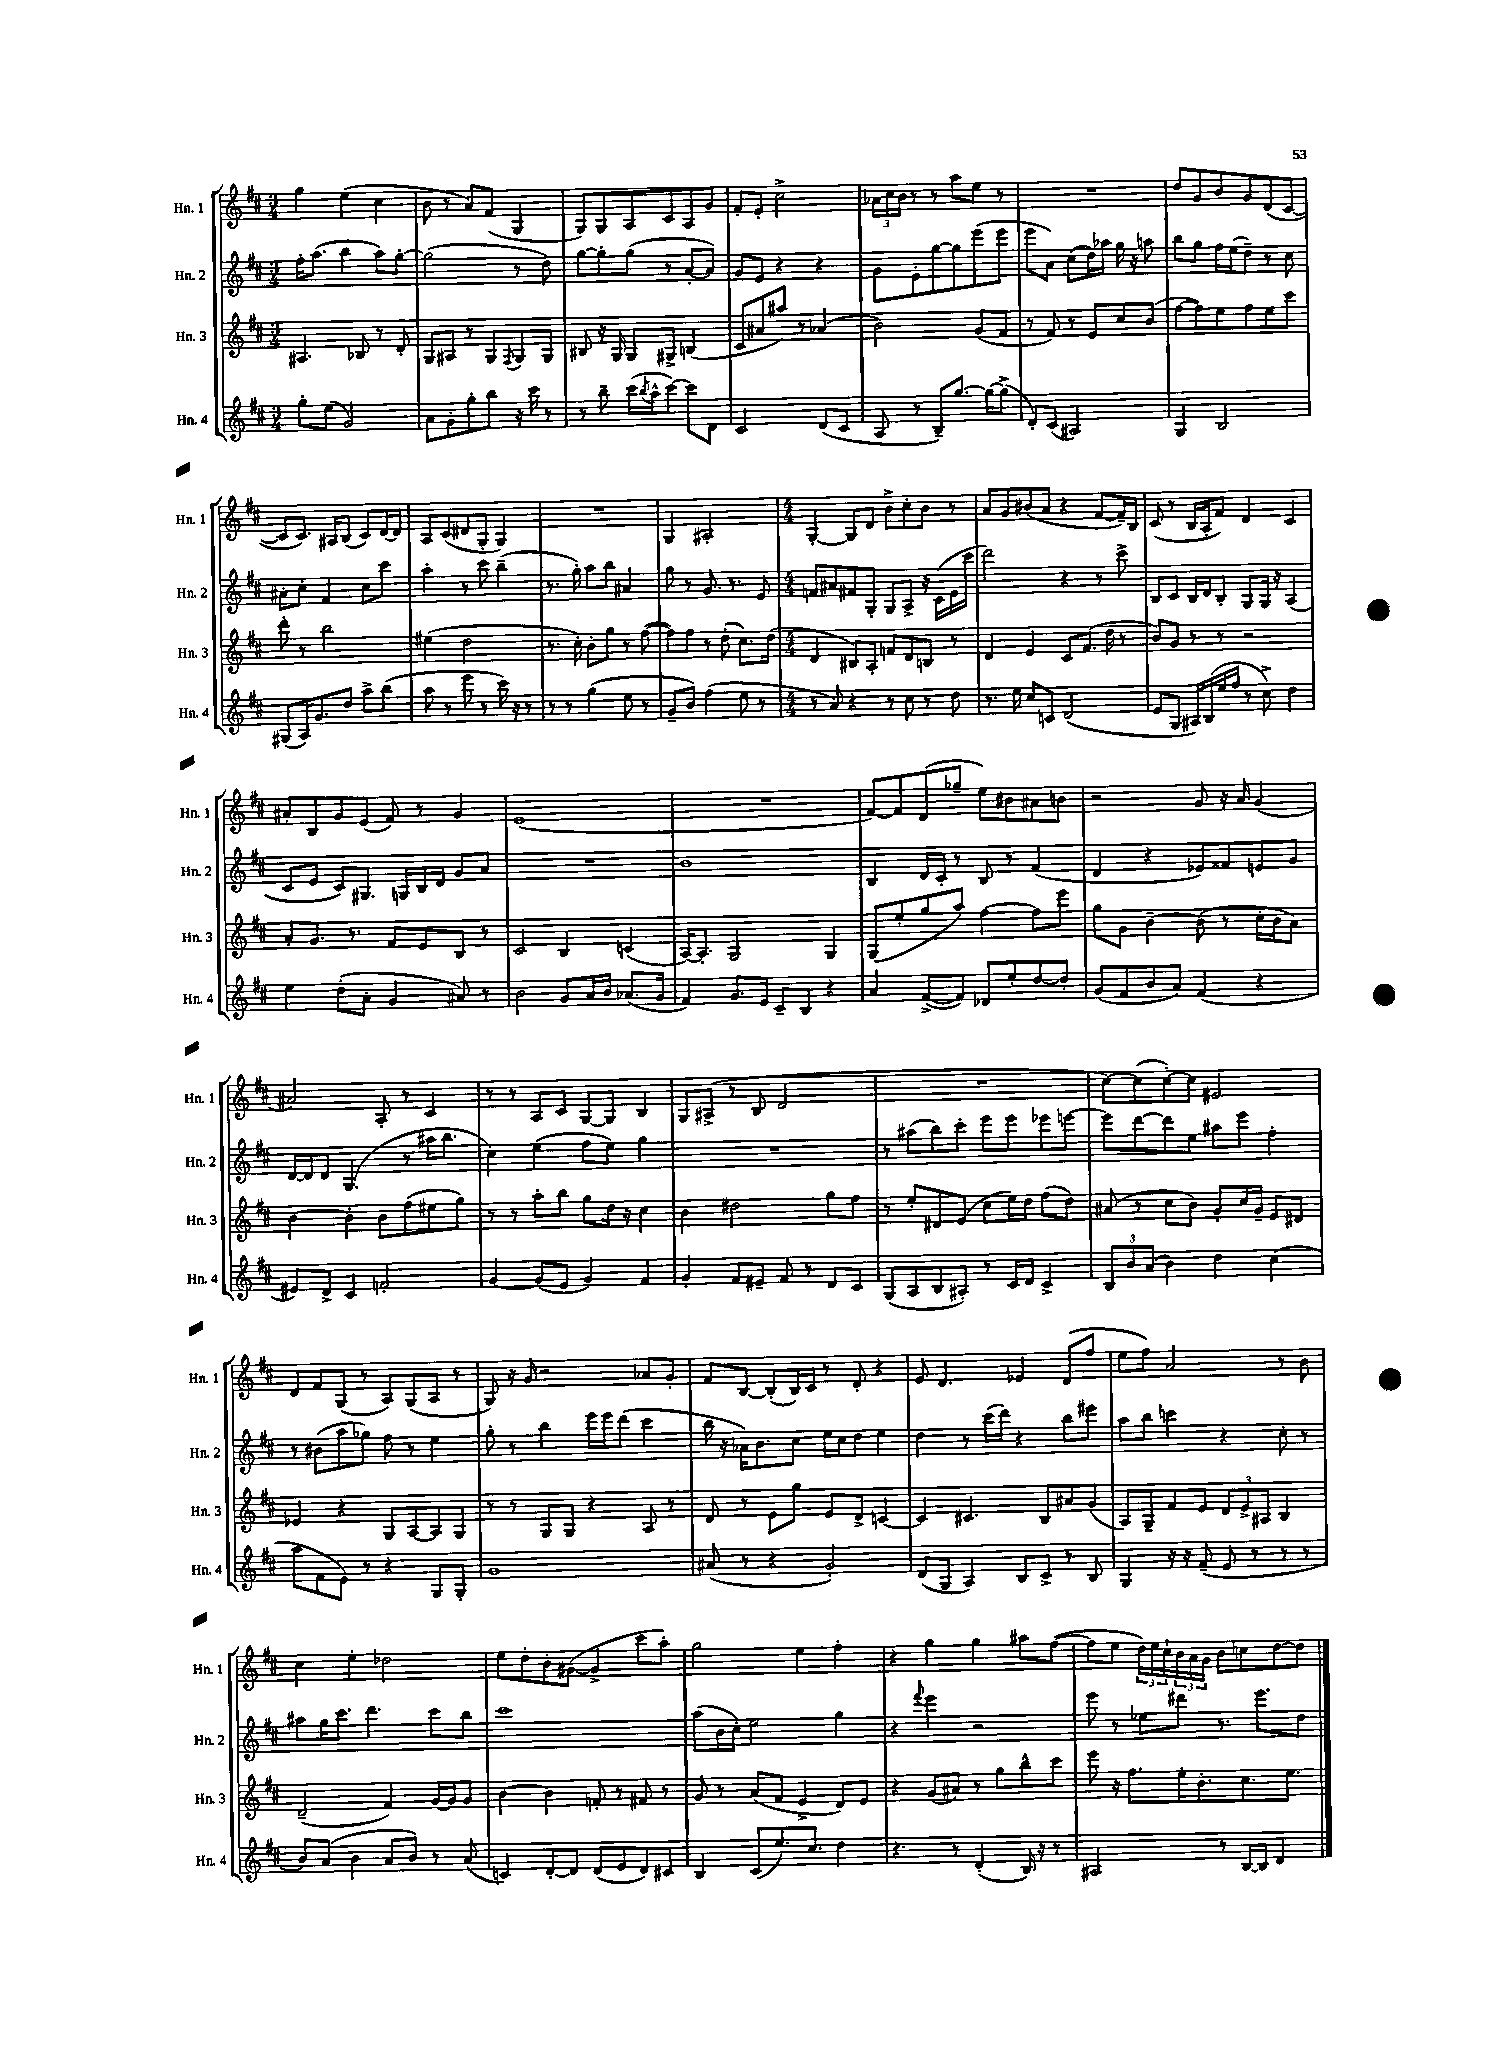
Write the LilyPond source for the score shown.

<<
\new StaffGroup <<
\new Staff = "s0" \with { instrumentName = "Hn. 1" shortInstrumentName = "Hn. 1" } {
    \clef treble \key d \major \numericTimeSignature \time 3/4
    g''4 e''4( cis''4 |
    b'8 r8 a'8) fis'8( g4 |
    g8) g8 a8 cis'8 a8 g'8 |
    fis'8-. e'8-. cis''2-> |
    \tuplet 3/2 { aes'16 cis''16 b'16 } r8 r8 a''8 e''8 r8 |
    R2. |
    d''8 g'8 b'8 g'8 d'8( cis'8~ |
    cis'8 cis'8.) ais16 b8( cis'8) d'16~ d'16 |
    a8 cis'8( dis'8 g8-. g4) |
    R2. |
    g4 ais2-. |
    \numericTimeSignature \time 4/4 g4~-. g8 d'8 b'8-> cis''8-. b'8 r8 |
    a'8 g'8 bis'8( a'8 r4 fis'8~ fis'16--) b16 |
    cis'8( r8 b16 a16-. fis'8) d'4 cis'4 |
    ais'8-. b8 g'8 e'8( fis'8) r8 g'4 |
    e'1( |
    R1 |
    fis'8~) fis'8 d'8( ges''8-- e''8) bis'8 ais'8 b'8 |
    r2 g'8 r16 a'16 g'4( |
    ais'2) a8-. r8 cis'4 |
    r8 r8 a8 cis'8 g8~ g8 b4 |
    g8 ais8->( r8 b8 d'2 |
    R1 |
    cis''8~) cis''8( cis''8~-.) cis''8 eis'2 |
    d'8 fis'8 g8( r8 a8) g8( a8 r8 |
    g8) r16 g'16 r2 aes'8 g'8-. |
    fis'8 b8~ b8-.( b16) cis'16 r8 d'8-. r4 |
    e'8 d'4. ees'4 d'8( fis''8 |
    e''8 fis''8) a'2 r8 b'8 |
    cis''4 e''4-. des''2 |
    e''8 d''8-. b'8-. gis'8~( gis'4-> cis'''8 a''8-.) |
    g''2 e''4 fis''4-. |
    r4 g''4 g''4 ais''8 fis''8~( |
    fis''8 e''8 \tuplet 3/2 { d''16) e''16 cis''16-! } \tuplet 3/2 { b'16 a'16 g'16 } b'8 c''8 d''8~ d''8 \bar "|." |
}
\new Staff = "s1" \with { instrumentName = "Hn. 2" shortInstrumentName = "Hn. 2" } {
    \clef treble \key d \major \numericTimeSignature \time 3/4
    fis''16-. a''8.( b''4 a''8) g''8~-. |
    g''2( r8 d''8) |
    g''8~ g''8-. g''8( r8 a'8~-. a'8) |
    g'8 e'8 r4 r4 |
    g'8 e'8-. g''8~ g''8 e'''8( e'''8 |
    e'''8 a'8) cis''8( d''16) aes''16 g''16 r16 a''8 |
    b''8 g''8 fis''16 e''16( d''8--) r8 cis''8 |
    ais'8-. cis''8-. fis'4 cis''8 cis'''8 |
    a''4-. r8 cis'''8 b''4--( |
    r8. g''16-.) a''8 b''8 ais'4 |
    g''8 r8 g'8. r8. e'8 |
    \numericTimeSignature \time 4/4 f'8 ais'8 fis'8 g8-. g8 a8-> r16 cis'16( e'16 cis'''16 |
    d'''2) r4 r8 cis'''8-> |
    b8 cis'8 b16 d'16 b8-. g8 g16 r16 a4( |
    cis'8 e'8 cis'8) gis8. g16 b16 d'16 g'8 a'8 |
    R1 |
    b'1 |
    b4 d'16 cis'16-. r8 b8 r8 fis'4( |
    d'4 r4 ees'8) fisis'8 e'8 g'8 |
    d'16~ d'16 d'8 g4.( r8 ais''16 b''8. |
    cis''4) e''4( fis''8 e''8) g''4 |
    R1 |
    r8 ais''8( b''8) cis'''8-. e'''8 e'''8 ees'''8 e'''8~ |
    e'''8 d'''8~ d'''8 e''8 ais''8 e'''8 fis''4-. |
    r8 bis'8( a''8 ges''8) fis''8 r8 e''4 |
    g''8-. r8 b''4 e'''16 e'''16 d'''8( cis'''4 |
    b''16 r16 aes'16) b'8. cis''8 e''16 cis''16 d''8 e''4 |
    d''4 r8 cis'''16( d'''16) r4 b''8 eis'''8 |
    a''8 b''8 c'''4 r4 cis''8-. r8 |
    ais''8 g''16 cis'''8. d'''4. cis'''8 b''8 |
    cis'''1 |
    a''8( b'16 cis''16-.) e''2 g''4 |
    r4 \appoggiatura { fis'''8 } e'''4 r2 |
    e'''8 r8 ees''8 dis'''8 r8. e'''8. d''8 \bar "|." |
}
\new Staff = "s2" \with { instrumentName = "Hn. 3" shortInstrumentName = "Hn. 3" } {
    \clef treble \key d \major \numericTimeSignature \time 3/4
    ais4. bes8 r8 d'8-. |
    g8 ais8 r8 g8 \acciaccatura { fis8 } g8 g8 |
    bis8 r16 g16 g8 gis8-> b4( |
    cis'8 ais'8 ais''8) r8 aes'4( |
    b'2) g'8( fis'8 |
    r8 fis'8) r8 e'8 cis''8 b'8( |
    fis''8~ fis''8) e''8 fis''8 e''8 cis'''8 |
    d'''8-. r8 b''2 |
    eis''4( d''2 |
    r8. cis''16-.) b'8-. g''8 r8 fis''8~( |
    fis''8) fis''8 r8 d''8-.( cis''8.) d''16( |
    \numericTimeSignature \time 4/4 d'4 bis8) a8-. f'8 d'8 b8 r8 |
    d'4 e'4 cis'8 fis'8.( d''16 r8 |
    b'8) g'8 r8 r8 r2 |
    a'8-. g'8. r8. fis'8 e'8 b8 r8 |
    cis'2 b4 c'4( |
    a16~) a8.-. g2 g4 |
    g8( e''8-. g''8 a''8) fis''4~ fis''8 e'''8 |
    g''8 g'8 b'4~-- b'8( r8 cis''16-. b'16 a'8) |
    b'4~ b'4-. b'8 fis''8( eis''8 g''8) |
    r8 r8 a''8-. b''8 g''8 d''16 r16 cis''4 |
    b'4 dis''2 g''8 fis''8 |
    r8 e''8-. dis'8 e'8( cis''8 e''16) d''16 fis''8( d''8) |
    ais'8( r8 cis''8 b'8) g'8-. cis''16 g'16-- e'8 dis'8 |
    ees'4 r4 g8 a8~ a8 g8 |
    r8 r8 g8 g8 r4 a8 r8 |
    d'8 r8 e'8 g''8 e'8 d'8-> c'4~ |
    c'4 cis'4. b8 ais'8 g'8( |
    a8) g8-- fis'8 e'8 \tuplet 3/2 { d'8 e'8-> ais8 } b4 |
    d'2--( fis'4) g'16~ g'16 g'8 |
    b'4~ b'4 f'8-. r8 fis'8 r8 |
    g'8 r8 a'8( fis'8 e'4-> d'8) e'8 |
    r4 g'8( ais'8) r8 g''8 b''8-^ cis'''8 |
    e'''8 r16 fis''8. e''16-. b'8.-. cis''8. e''8. \bar "|." |
}
\new Staff = "s3" \with { instrumentName = "Hn. 4" shortInstrumentName = "Hn. 4" } {
    \clef treble \key d \major \numericTimeSignature \time 3/4
    g''8-. e''8( g'2) |
    a'8 g'8-. g''8-. b''8 r16 cis'''16 r8 |
    r8 b''8-- cis'''16( \acciaccatura { b''8 } a''16-^ cis'''8~) cis'''8 d'8 |
    cis'2 d'8( cis'8 |
    a8 r8 b8--) g''8.~ g''16~ g''8->( |
    d'8-.) cis'8( ais2) |
    g4 b2 |
    gis8( a16) g'8. d''8 a''8-> b''8( |
    a''8 r8 e'''8 r8 cis'''16) r16 r8 |
    r8 r8 g''4( e''8 r8 |
    g'8-- b'8) fis''4( e''8 r8 |
    \numericTimeSignature \time 4/4 r8 a'8) r4 r8 cis''8 r8 d''8 |
    r8. e''16 cis''8 c'8 d'2( |
    e'8 g8 ais16) b16( e''16 fis''16 r8 cis''8->) d''4 |
    e''4 d''8-.( a'8-. g'4 ais'8) r8 |
    b'2 g'8 a'16 b'16 aes'8.( g'16 |
    fis'4) g'8. e'16 cis'8-- b8 r4 |
    a'4 fis'8~->( fis'8) des'8 e''8-. d''8~ d''8-. |
    g'8( fis'8 b'8 a'8) fis'4( r4 |
    eis'8) d'8-> cis'4 f'2-. |
    g'4~ g'8( e'8 g'4) fis'4 |
    g'4-. fis'8 eis'8-- fis'8 r8 d'8 cis'8 |
    g8( a8 b8 ais8-.) r8 cis'16 d'16 cis'4-> |
    \tuplet 3/2 { b8 b'8 a'8( } b'4) d''4 cis''4( |
    a''8 fis'8 e'8) r8 r4 g8 g8-. |
    g'1 |
    ais'8( r8 r4 g'2-.) |
    d'8( g8 a4) b8 cis'8-> r8 b8 |
    g4 r16 r16 fis'8--( e'8 r8 r8 r8 |
    b'8) a'8( b'4 a'8 b'8) r8 a'8( |
    c'4) d'8~-. d'8 d'8( e'8 d'8) cis'8 |
    b4 cis'8( e''8.) cis''8. d''4 |
    r4. r8 d'4-.( b16) r16 r8 |
    ais2 r8 b16~ b16 d'4 \bar "|." |
}
>>
>>
\layout { \context { \Score \remove "Bar_number_engraver" } }
